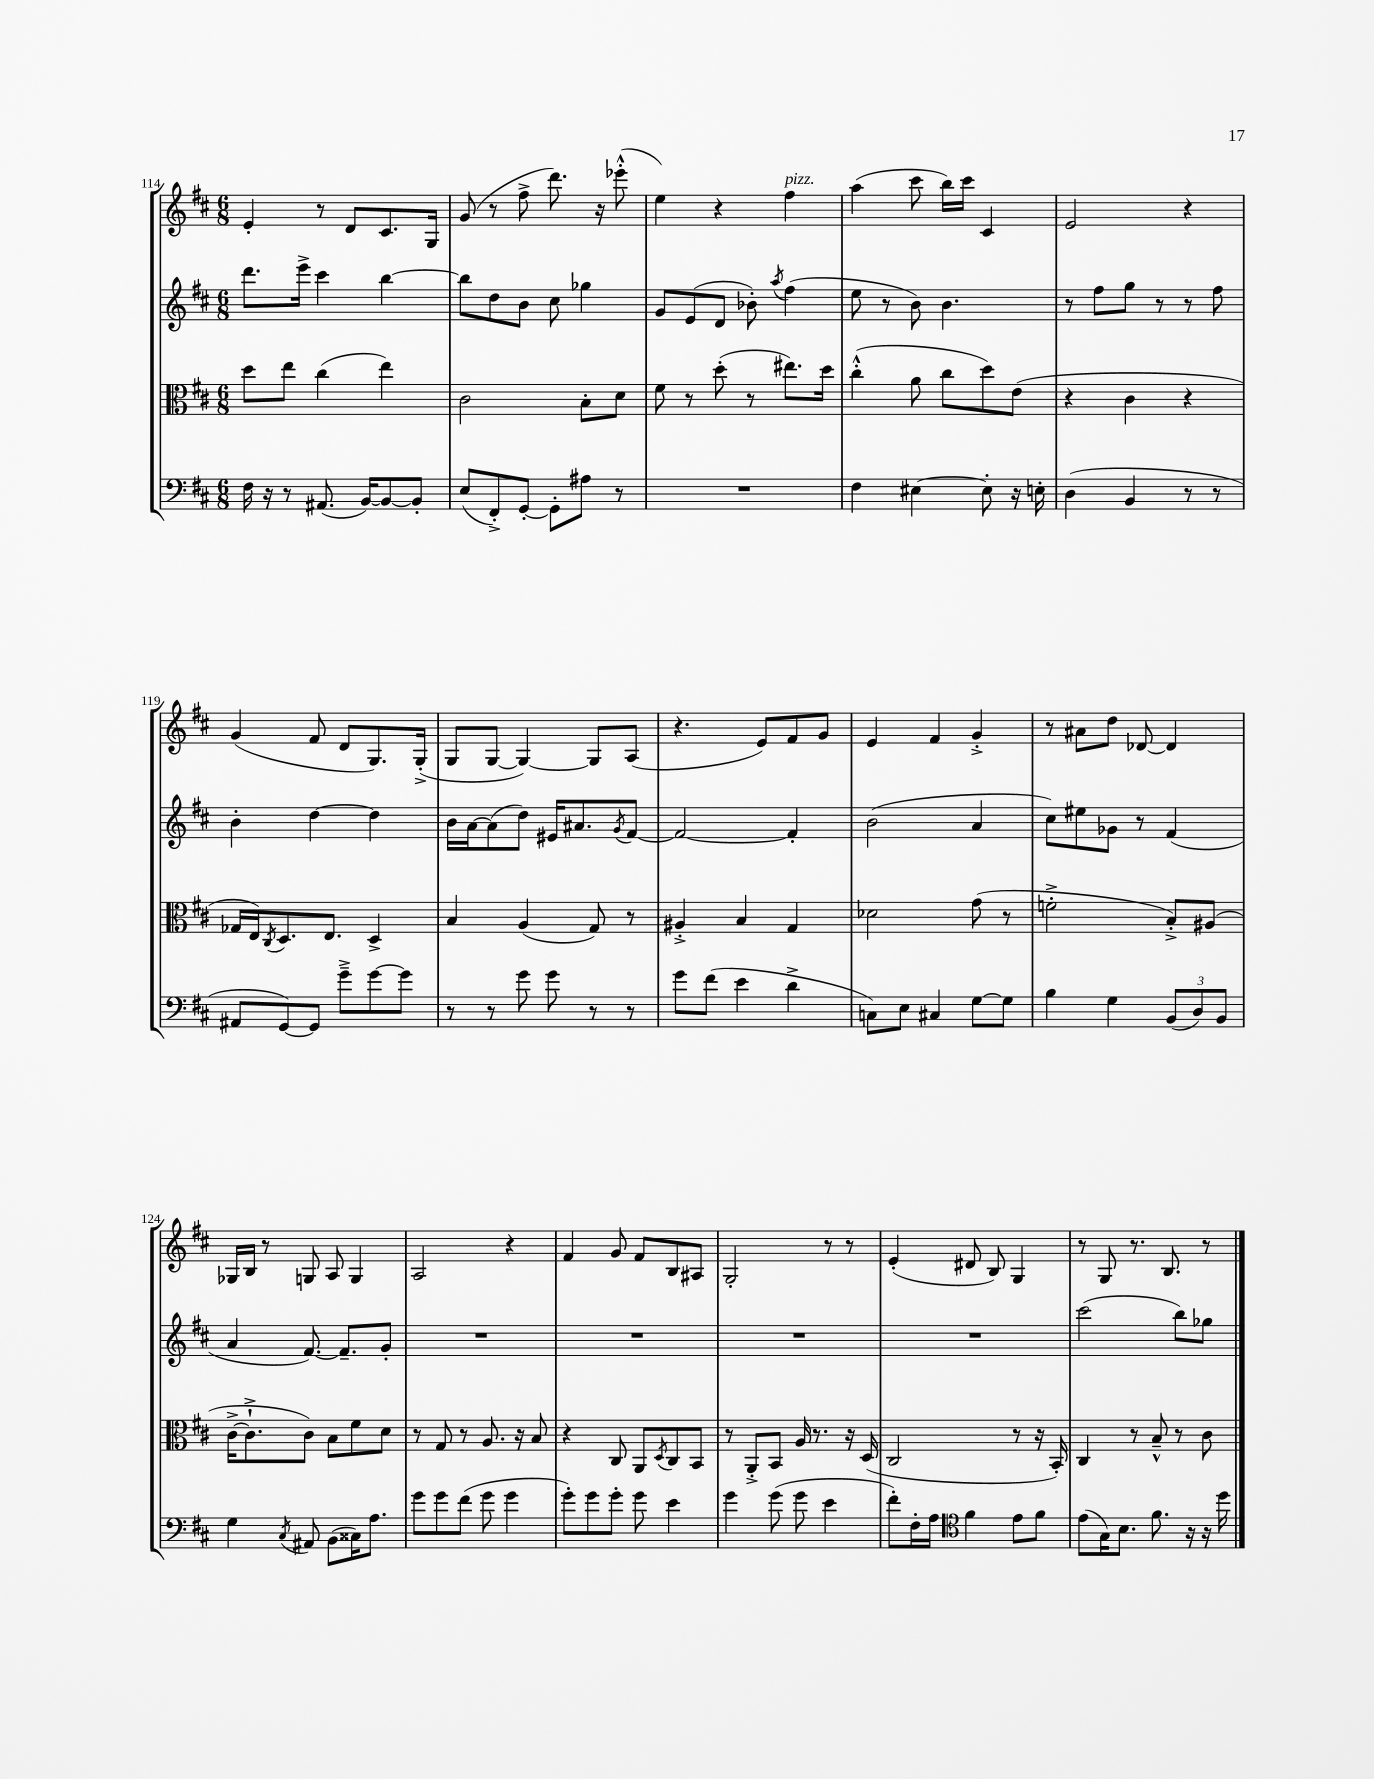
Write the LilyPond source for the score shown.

<<
\new StaffGroup <<
\new Staff = "s0" {
    \clef treble \key d \major \numericTimeSignature \time 6/8
    e'4-. r8 d'8 cis'8. g16 |
    g'8( r8 fis''8-> d'''8.) r16 ees'''8-.-^( |
    e''4) r4 fis''4^\markup { \italic "pizz." } |
    a''4( cis'''8 b''16) cis'''16 cis'4 |
    e'2 r4 |
    g'4( fis'8 d'8 g8.) g16-.->( |
    g8 g8~ g4~) g8 a8( |
    r4. e'8) fis'8 g'8 |
    e'4 fis'4 g'4-.-> |
    r8 ais'8 d''8 des'8~ des'4 |
    ges16 b16 r8 g8 a8 g4 |
    a2 r4 |
    fis'4 g'8 fis'8 b8 ais8 |
    g2-. r8 r8 |
    e'4-.( dis'8 b8) g4 |
    r8 g8 r8. b8. r8 \bar "|." |
}
\new Staff = "s1" {
    \clef treble \key d \major \numericTimeSignature \time 6/8
    d'''8. e'''16-> cis'''4 b''4~ |
    b''8 d''8 b'8 cis''8 ges''4 |
    g'8 e'8( d'8 bes'8-.) \acciaccatura { a''8 } fis''4( |
    e''8 r8 b'8) b'4. |
    r8 fis''8 g''8 r8 r8 fis''8 |
    b'4-. d''4~ d''4 |
    b'16 a'16~ a'8( d''8) eis'16 ais'8. \acciaccatura { g'8 } fis'8~ |
    fis'2~ fis'4-. |
    b'2( a'4 |
    cis''8) eis''8 ges'8 r8 fis'4( |
    a'4 fis'8.~) fis'8.-- g'8-. |
    R2. |
    R2. |
    R2. |
    R2. |
    cis'''2( b''8) ges''8 \bar "|." |
}
\new Staff = "s2" {
    \clef alto \key d \major \numericTimeSignature \time 6/8
    d''8 e''8 cis''4( e''4) |
    cis'2 b8-. d'8 |
    fis'8 r8 d''8-.( r8 eis''8.) d''16 |
    cis''4-.-^( a'8 cis''8 d''8) e'8( |
    r4 cis'4 r4 |
    ges16 e16) \acciaccatura { cis8 } d8. e8. d4-> |
    b4 a4( g8) r8 |
    ais4-.-> b4 g4 |
    des'2 g'8( r8 |
    f'2-.-> b8-.->) ais8( |
    cis'16~-> cis'8.-!-> cis'8) b8 fis'8 d'8 |
    r8 g8 r8 a8. r16 b8 |
    r4 cis8 a,8 \acciaccatura { d8 } cis8 b,8 |
    r8 a,8-.-> b,8 a16 r8. r16 d16( |
    cis2 r8 r16 b,16-.) |
    cis4 r8 b8---^ r8 cis'8 \bar "|." |
}
\new Staff = "s3" {
    \clef bass \key d \major \numericTimeSignature \time 6/8
    fis16 r16 r8 ais,8.( b,16~) b,8~ b,8-. |
    e8( fis,8-.->) g,8~-. g,8-. ais8 r8 |
    R2. |
    fis4 eis4~ eis8-. r16 e16-. |
    d4( b,4 r8 r8 |
    ais,8 g,8~) g,8 g'8---> g'8~ g'8 |
    r8 r8 g'8 g'8 r8 r8 |
    g'8 fis'8( e'4 d'4-> |
    c8) e8 cis4 g8~ g8 |
    b4 g4 \tuplet 3/2 { b,8( d8) b,8 } |
    g4 \acciaccatura { cis8 } ais,8 b,8( cisis16) a8. |
    g'8 g'8 fis'8( g'8 g'4 |
    g'8-.) g'8 g'8-. g'8 e'4 |
    g'4 g'8( g'8 e'4 |
    fis'8-.) fis16-. a16 \clef tenor fis'4 e'8 fis'8 |
    e'8( g16) b8. fis'8. r16 r16 d''16 \bar "|." |
}
>>
>>
\layout { \context { \Score currentBarNumber = #114 } }
